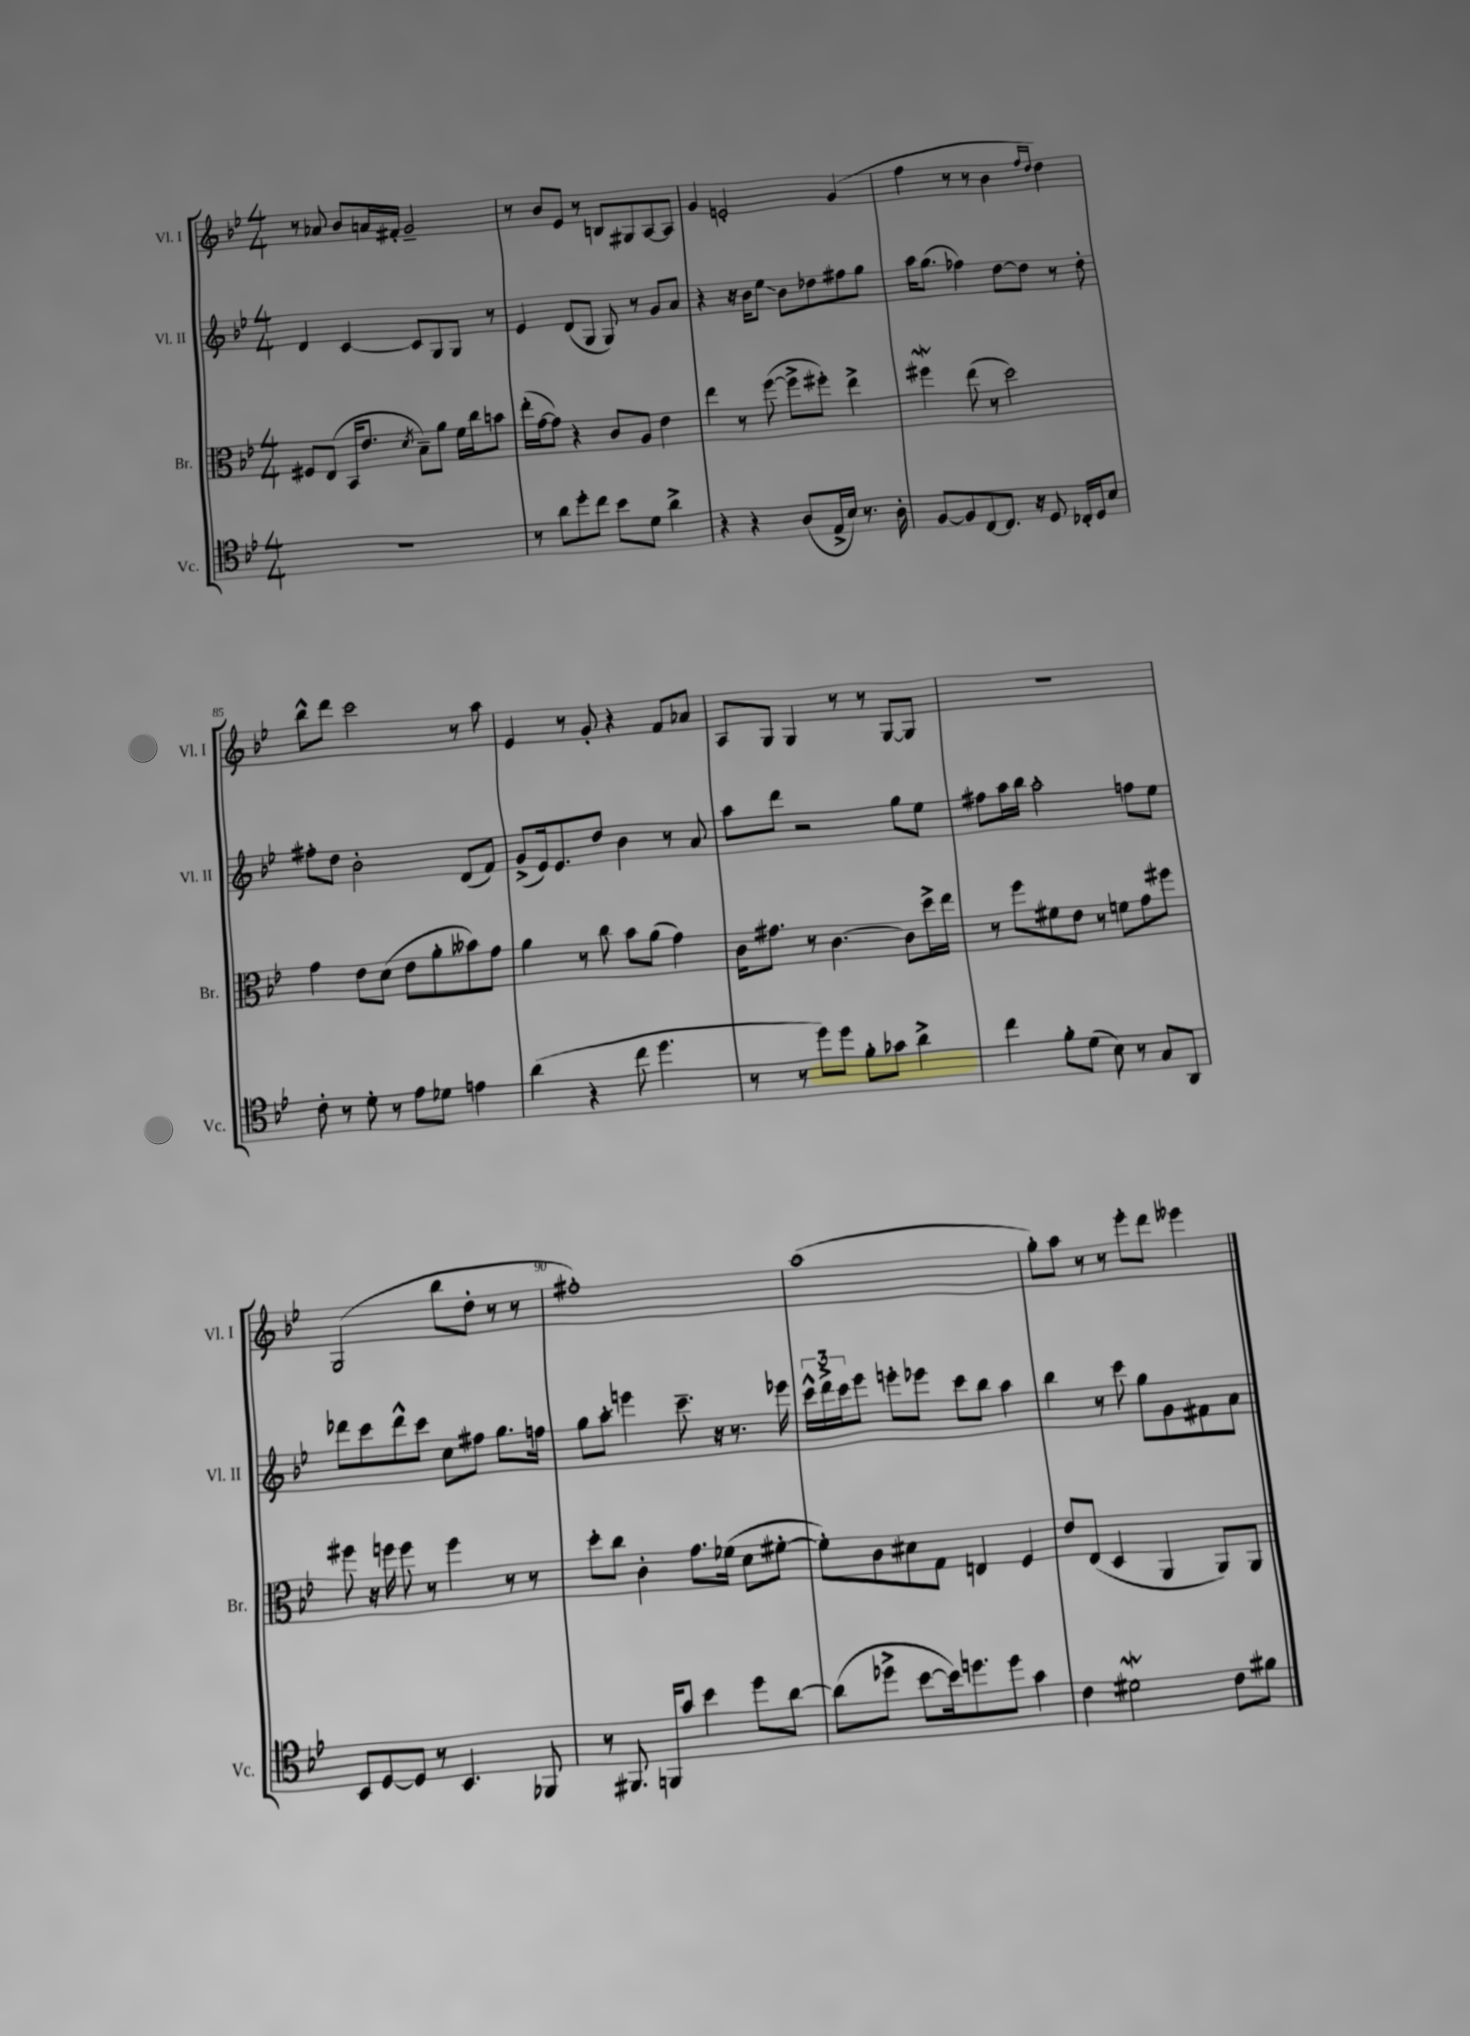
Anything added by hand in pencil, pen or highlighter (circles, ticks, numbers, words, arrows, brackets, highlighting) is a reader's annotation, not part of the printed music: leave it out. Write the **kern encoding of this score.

**kern	**kern	**kern	**kern
*staff4	*staff3	*staff2	*staff1
*clefC4	*clefC3	*clefG2	*clefG2
*k[b-e-]	*k[b-e-]	*k[b-e-]	*k[b-e-]
*M4/4	*M4/4	*M4/4	*M4/4
1r	8F#	4d	8r
.	(8E-	.	8a-
.	16BB-	[4c	8b-
.	8.e-	.	.
.	.	.	16a
.	.	.	16f#'
.	8qd	.	.
.	8B-~)	8c]	2g~
.	8a	8G	.
.	16f	8G	.
.	16cc	.	.
.	8b	8r	.
=	=	=	=
8r	(16ee-'	4e-	8r
.	[16g	.	.
8a	8g])	.	8b-
8dd'	4r	(8d	8e-
8cc	.	8G	8r
8b-	8c	8G)	8B
8d	8A	8r	8G#
4a^	4e-	8g	[8A
.	.	8a	8A]
=	=	=	=
4r	4ee-	4r	4g
4r	8r	16r	2e'
.	.	16b-	.
.	([8ff	8ee-	.
(8A	8ff^]	8b-	.
16E-^	8ff#')	8dd-	.
16B-)	.	.	.
8.r	4ee-^	8ff#	(4g
.	.	8gg	.
16A'	.	.	.
=	=	=	=
[8F	4ff#	16aa	4ff
.	.	(8.gg	.
8F]	.	.	.
[8C	(8ee-	4ff-)	8r
8.C]	8r	.	8r
.	2dd)	[8dd	4b-
16r	.	.	.
8D	.	8dd]	.
.	.	.	16qqff
.	.	.	16qqdd
16C-'	.	8r	4dd)
16D	.	.	.
8B-	.	8dd'	.
=	=	=	=
8c'	4g	8ff#'	8bb-^^
8r	.	8dd	8ddd
8d'	8e-	2b-'	2ccc
8r	(8d	.	.
8e-	8e-	.	.
8d-	8a'	.	.
4e	8b--)	(8d	8r
.	8g	8f)	8aa
=	=	=	=
(4a	4a	(8g^	4e-
.	.	16e-)	.
.	.	8.e-	.
4r	8r	.	8r
.	8cc	8dd	8g'
8cc	8b-	4b-	4r
4.dd	(8a	.	.
.	4g)	8r	8f
.	.	8a	8a-
=	=	=	=
8r	16c	8aa	8A
.	8.g#	.	.
8r	.	8ddd	8G
8dd)	8r	2r	4G
8dd	[4.c	.	.
8f'	.	.	8r
8g-	.	.	8r
4a^	8c]	8gg	[8G
.	16dd^	8ee-	8G]
.	16ee-	.	.
=	=	=	=
4cc	8r	8ff#	1r
.	8ff	16aa	.
.	.	16bb-	.
8f'	8f#	2aa'	.
(8d	8e-	.	.
8B-)	8r	.	.
8r	8f	.	.
8G	8g	8ff	.
8AA	8ff#	8ee-	.
=	=	=	=
8BB-	8ff#	8ddd-	(2G
[8D	16r	8ccc	.
.	16ff	.	.
8D]	8ff	8ddd-^^	.
8r	8r	8ccc	.
4.BB-	4ff	8cc	8bb-
.	.	8ff#	8dd'
.	8r	8.gg	8r
8FF-	8r	.	8r
.	.	16ff	.
=	=	=	=
8r	8dd'	8gg	1ff#')
8.FF#	8cc	8aa'	.
.	4c'	4eee	.
16FF	.	.	.
8g	.	.	.
4b-	8.g	8.ccc~	.
.	(16f-	16r	.
8dd	8d	8.r	.
[8a	[8f#'	.	.
.	.	16eee-	.
=	=	=	=
(8a]	8f#'])	24ccc^^	(1aa
.	.	24ddd^	.
.	.	24ccc	.
8dd-^	8c	8eee-	.
[8b-	8d#	8eee'	.
16b-])	8G	8eee-	.
8.dd	.	.	.
.	4E	8ccc	.
8dd	.	8bb-	.
4g	4F	4aa	.
=	=	=	=
4c	8e-	4bb-	8gg')
.	(8E-	.	8aa
2d#	4D	8r	8r
.	.	8ccc	8r
.	4AA	8gg	8eee-'
.	.	8g	8ddd
8c	8AA)	8f#	4eee--
8f#	8AA	8a	.
==	==	==	==
*-	*-	*-	*-
